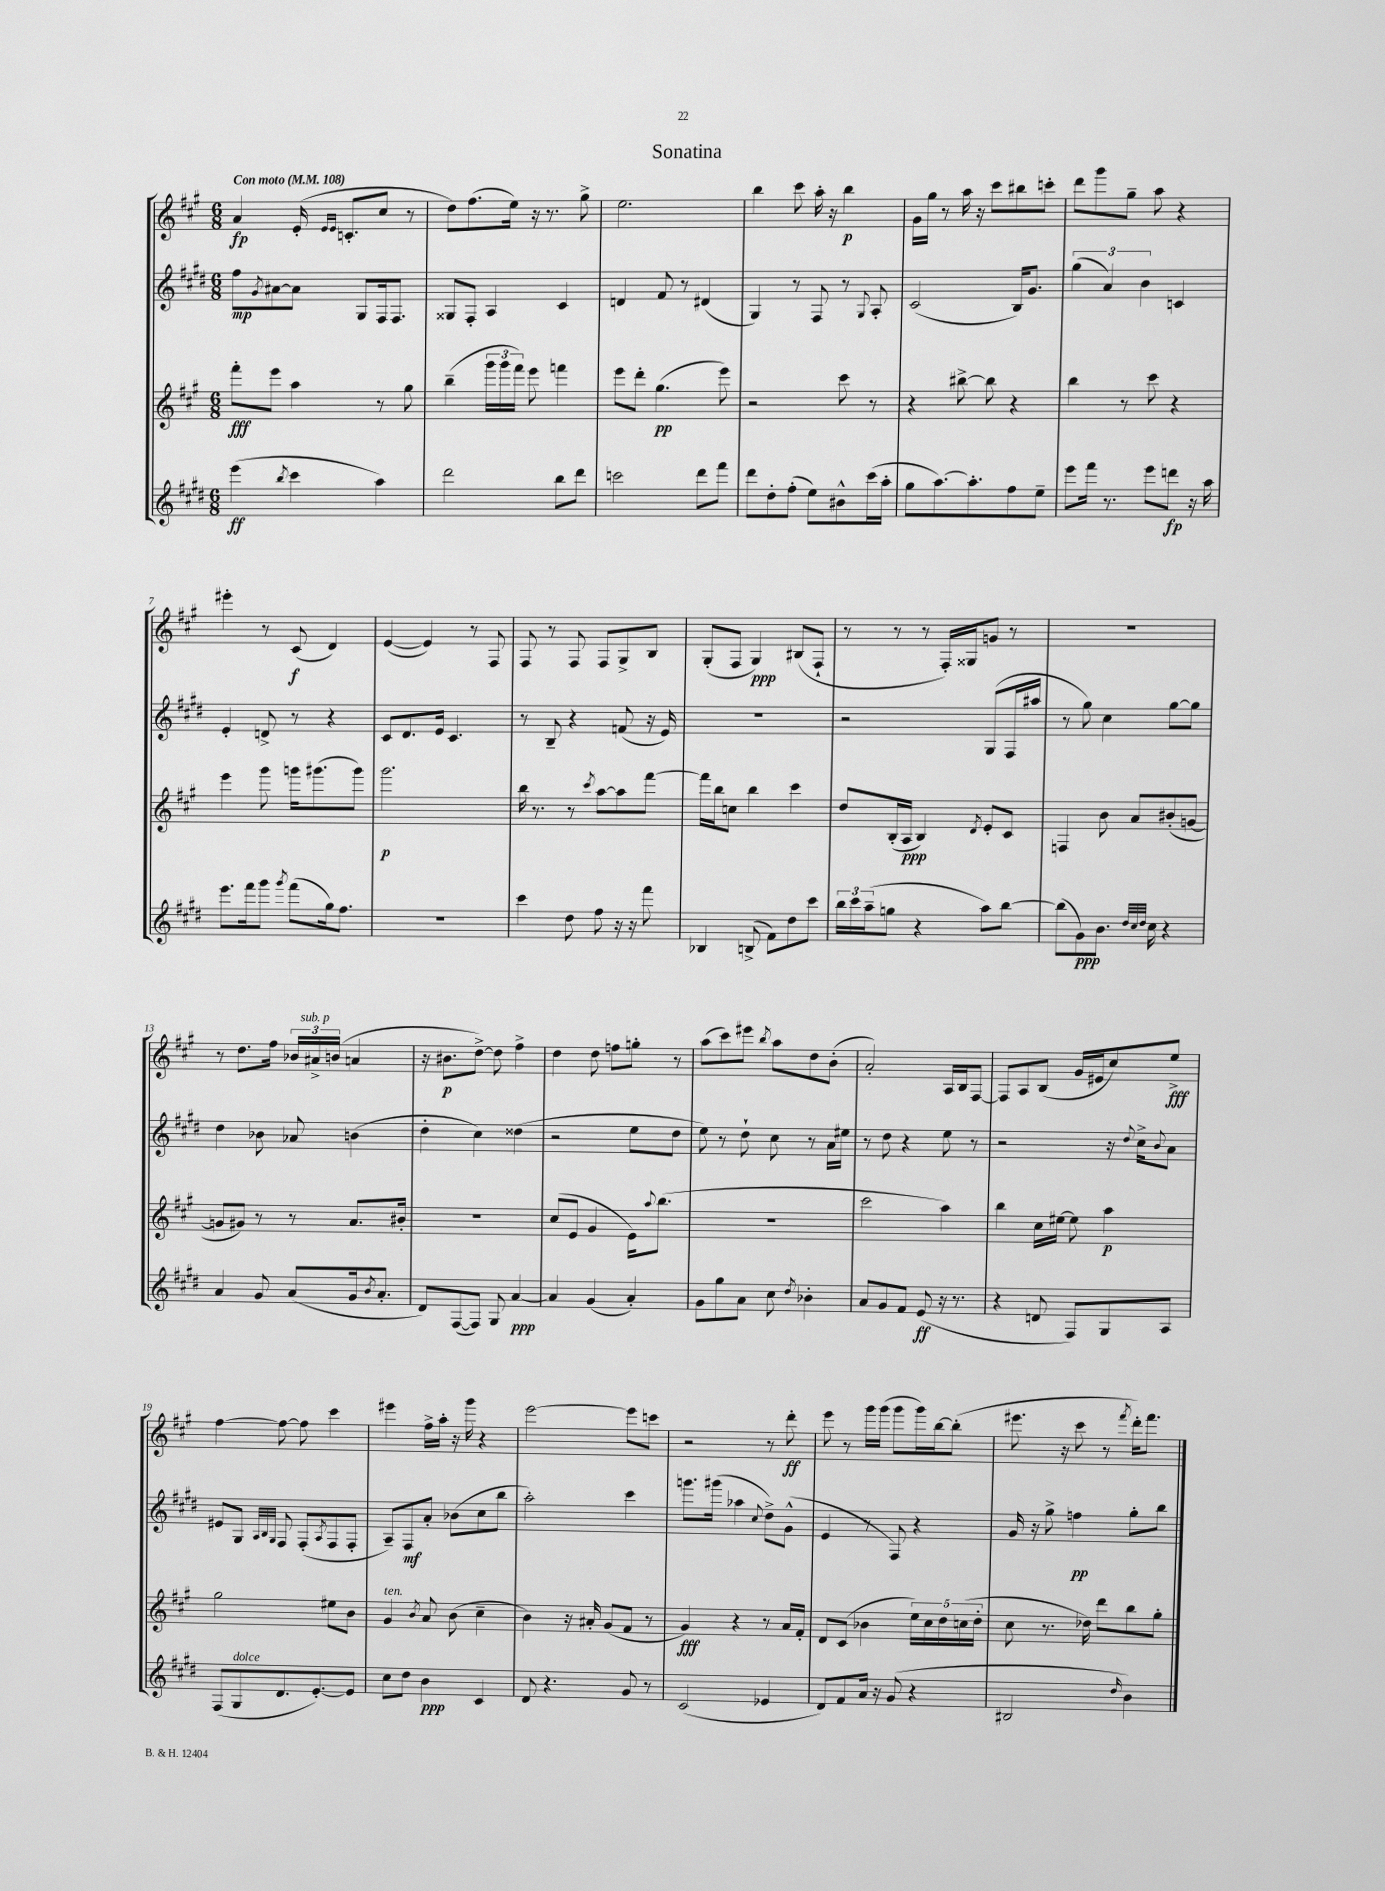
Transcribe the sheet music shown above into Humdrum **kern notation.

**kern	**kern	**kern	**kern
*staff4	*staff3	*staff2	*staff1
*clefG2	*clefG2	*clefG2	*clefG2
*k[f#c#g#d#]	*k[f#c#g#]	*k[f#c#g#d#]	*k[f#c#g#]
*M6/8	*M6/8	*M6/8	*M6/8
*MM108	*MM108	*MM108	*MM108
(4eee	8fff#'	8ff#	4a
.	.	8qg#	.
.	8eee	[8a#	.
8qbb	.	.	.
4ccc#	4aa	8a#]	(16e'
.	.	.	16qqe
.	.	.	16qqe
.	.	.	8.c'
.	.	8G#	.
4aa)	8r	16F#	8cc#
.	.	8.F#	.
.	8gg#	.	8r
=	=	=	=
2ddd#	(4bb~	8G##	8dd)
.	.	8F#'	(8.ff#
.	24ggg#	4A	.
.	24ggg#	.	.
.	.	.	16ee)
.	24fff#)	.	.
.	8eee	.	16r
.	.	.	8.r
8bb	4fff	4c#	.
8ddd#	.	.	8gg#^
=	=	=	=
2ccc	8eee	4d	2.ee
.	8ddd'	.	.
.	(4.gg#	8f#	.
.	.	8r	.
8ddd#	.	(4d#	.
8fff#	8eee)	.	.
=	=	=	=
8ddd#	2r	4G#)	4bb
8dd#'	.	.	.
(8ff#'	.	8r	8ccc#
8ee)	.	8F#	16aa'
.	.	.	16r
8b#^^	8ccc#	8r	4bb
.	.	8qqG#	.
(16ccc#	8r	8A'	.
16aa'	.	.	.
=	=	=	=
8gg#	4r	(2c#	16g#
.	.	.	16gg#
[8.aa)	.	.	8r
.	[8bb#^	.	16aa
8.aa']	.	.	16r
.	8bb#]	.	8ccc#
8ff#	4r	16B)	8bb#
.	.	8.g#	.
8ee~	.	.	8ccc'
=	=	=	=
8eee	4bb	(6gg#	8ddd
16fff#	.	.	8ggg#
.	.	6a)	.
8.r	.	.	.
.	8r	.	8gg#~
.	.	6b	.
8eee	8ccc#	.	8aa
8ddd	4r	4c	4r
16r	.	.	.
16aa	.	.	.
=	=	=	=
8.eee	4eee	4e'	4eee#'
16fff#	.	.	.
8ggg#	8ggg#	8d^	8r
8qggg#	.	.	.
(8fff#	16ggg	8r	(8c#
.	(8.ggg#	.	.
16gg#)	.	4r	4d)
8.ff#	.	.	.
.	8ggg#)	.	.
=	=	=	=
2.r	2.ggg#	8c#	([4e
.	.	8.d#	.
.	.	.	4e])
.	.	16e	.
.	.	4.c#	.
.	.	.	8r
.	.	.	8F#
=	=	=	=
4ccc#	16bb	8r	8F#
.	8.r	.	.
.	.	8B~	8r
8dd#	8r	4r	8F#
.	8qccc#	.	.
8ff#	[8aa	.	8F#
16r	8aa]	(8f	8G#^
16r	.	.	.
8fff#	[8fff#	16r	8B
.	.	16e)	.
=	=	=	=
4B-	16fff#]	2.r	(8G#'
.	16bb	.	.
.	8cc	.	8F#
(8B^	4bb	.	4G#)
8f#)	.	.	.
8dd#	4ccc#	.	(8B#
8ccc#	.	.	8F#`
=	=	=	=
24bb	8dd	2r	8r
24ccc#	.	.	.
(24aa~	.	.	.
8gg	(16B'	.	8r
.	16A	.	.
4r	4B)	.	8r
.	.	.	16F#')
.	.	.	16G##
.	8qd	.	.
8aa)	8e'	(8G#	8g
[8bb	8c#	16F#	8r
.	.	16aa#	.
=	=	=	=
(8bb]	4F	8r	2.r
8g#)	.	8gg#)	.
8.b	8b	4cc#	.
.	8a	.	.
32qqdd#	.	.	.
32qqcc#	.	.	.
32qqdd#	.	.	.
16cc#	.	.	.
4r	(8b#'	[8gg#	.
.	[8g	8gg#]	.
=	=	=	=
4a	8g]	4dd#	8r
.	8g#)	.	8.dd
8g#	8r	8b-	.
.	.	.	16ff#
(8a	8r	8a-	24b-
.	.	.	24a#^
.	.	.	(24b
16g#	8.a	(4b	4a
8qb	.	.	.
8.a'	.	.	.
.	16b#'	.	.
=	=	=	=
8d#)	2.r	4dd#'	16r
.	.	.	8.b#
([8F#	.	.	.
8F#])	.	4cc#)	[8dd^)
8G#	.	.	8dd]
[4a	.	(4dd##	4ff#^
=	=	=	=
4a]	(8cc#	2r	4dd
.	8e	.	.
(4g#	4g#	.	8dd
.	.	.	8ff
4a')	16e)	8ee	8gg'
.	8qqaa	.	.
.	(8.bb	.	.
.	.	8dd#	8r
=	=	=	=
8g#	2.r	8ee)	(8aa
8gg#	.	8r	8ccc#)
8a	.	8dd#`	8eee#
.	.	.	8qbb
8cc#	.	8cc#	8aa
8qdd#	.	.	.
4b-'	.	8r	8dd
.	.	16a	(8b'
.	.	16ee#	.
=	=	=	=
8a	2ccc#	8r	2a')
8g#	.	8dd#	.
8f#	.	4r	.
(8e	.	.	.
16r	4aa)	8ee	16A
8.r	.	.	16B
.	.	8r	[8F#
=	=	=	=
4r	4bb	2r	8F#]
.	.	.	8A
8d	16cc#	.	(8B
.	[16ee#	.	.
8F#)	8ee#]	.	16g#
.	.	.	16e#
8G#	4aa	16r	8cc#)
.	.	8qqdd#	.
.	.	16cc#^	.
.	.	8qqb	.
8A	.	8a	8ee^
=	=	=	=
(8F#	2gg#	8e#	[4ff#
8G#	.	8G#	.
.	.	32qqA	.
.	.	32qqB	.
.	.	32qqG#	.
8.d#	.	8F#	8ff#_
.	.	(8F#'	8ff#]
[8.e')	.	.	.
.	.	8qA	.
.	8ee#	8F#	4ccc#
8e]	8b	8F#'	.
=	=	=	=
8cc#	4g#	8A~)	4eee#
8dd#	.	8F#	.
.	8qb	.	.
4b	8a	8a'	16ff#^
.	.	.	16aa'
.	(8b	(8b-	16r
.	.	.	16ggg#
4c#	4cc#~	8cc#	4r
.	.	8bb	.
=	=	=	=
8d#	4b)	2aa')	[2eee
4.r	.	.	.
.	16r	.	.
.	16a#'	.	.
.	(8g#	.	.
8g#	8f#	4ccc#	8eee]
8r	8r	.	8ccc
=	=	=	=
(2c#	4g#)	8.ggg	2r
.	.	(16ggg#	.
.	4r	4aa-	.
.	.	8qqcc#	.
4e-	8r	8dd#^)	8r
.	16a	(8g#^^	8ddd'
.	16f#'	.	.
=	=	=	=
8d#)	8d	4e	8eee
8f#	(8c#	.	8r
16a	4b-	8r	16ggg#
16r	.	.	(16ggg#
(8g#	.	8F#)	8ggg#
4r	20ee)	4r	16ggg#)
.	20cc#	.	.
.	.	.	[16bb
.	20dd	.	.
.	.	.	(8bb']
.	(20cc	.	.
.	20dd'	.	.
=	=	=	=
2B#	8cc#	16g#	8.eee#
.	.	16r	.
.	8.r	8gg#^	.
.	.	.	16r
.	.	4ff	8ccc#
.	16dd-)	.	.
.	8ddd	.	8r
16qqdd#	.	.	8qfff#
4b)	8bb	8gg#'	16ddd')
.	.	.	8.fff#
.	8gg#'	8bb	.
==	==	==	==
*-	*-	*-	*-
